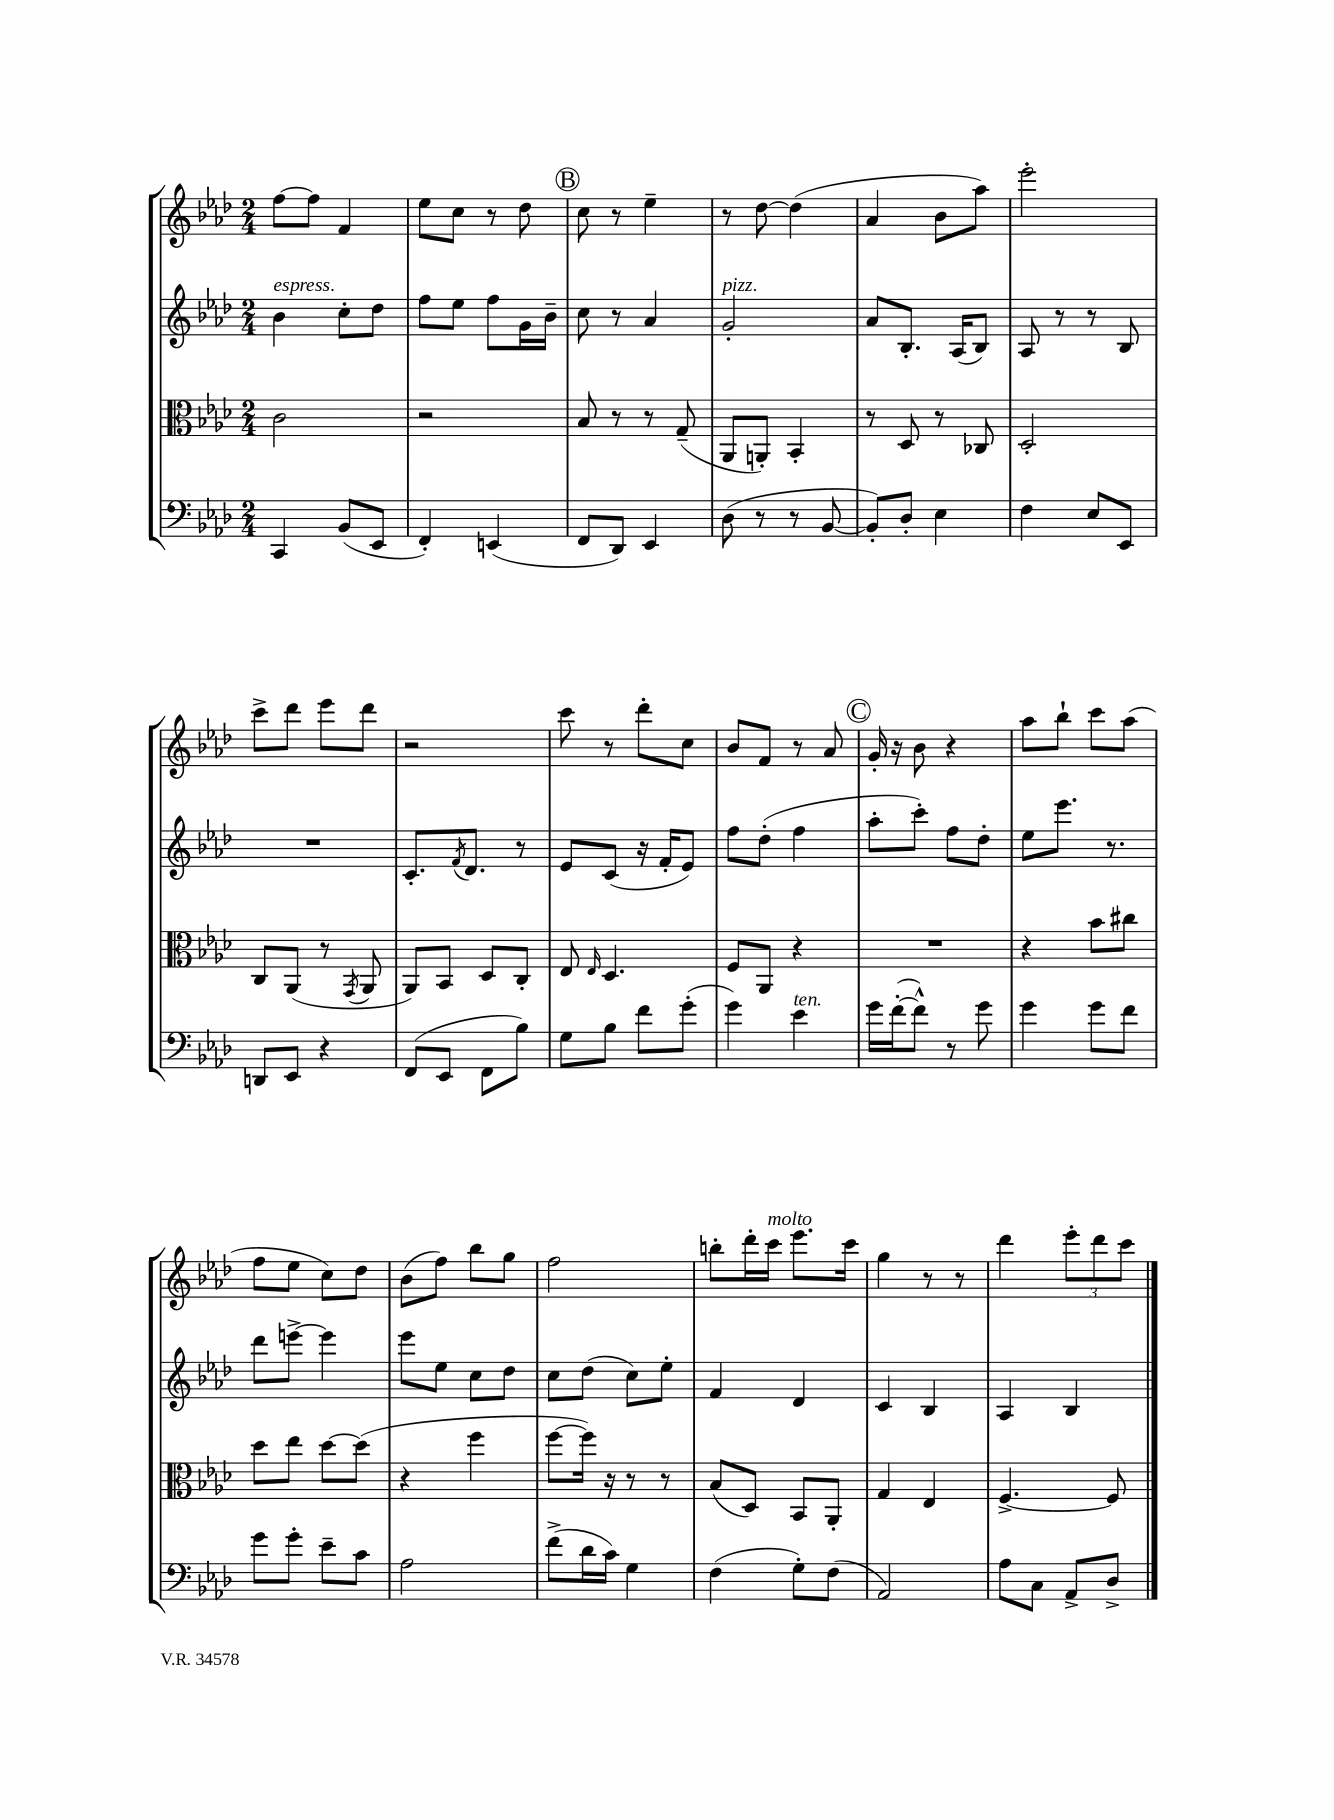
<<
\new StaffGroup <<
\new Staff = "s0" {
    \clef treble \key aes \major \numericTimeSignature \time 2/4
    f''8~ f''8 f'4 |
    ees''8 c''8 r8 des''8 |
    \mark \markup { \circle "B" } c''8 r8 ees''4-- |
    r8 des''8~ des''4( |
    aes'4 bes'8 aes''8) |
    ees'''2-. |
    c'''8-> des'''8 ees'''8 des'''8 |
    r2 |
    c'''8 r8 des'''8-. c''8 |
    bes'8 f'8 r8 aes'8 |
    \mark \markup { \circle "C" } g'16-. r16 bes'8 r4 |
    aes''8 bes''8-! c'''8 aes''8( |
    f''8 ees''8 c''8) des''8 |
    bes'8( f''8) bes''8 g''8 |
    f''2 |
    b''8-. des'''16-. c'''16^\markup { \italic "molto" } ees'''8. c'''16 |
    g''4 r8 r8 |
    des'''4 \tuplet 3/2 { ees'''8-. des'''8 c'''8 } \bar "|." |
}
\new Staff = "s1" {
    \clef treble \key aes \major \numericTimeSignature \time 2/4
    bes'4^\markup { \italic "espress." } c''8-. des''8 |
    f''8 ees''8 f''8 g'16 bes'16-- |
    \mark \markup { \circle "B" } c''8 r8 aes'4 |
    g'2-.^\markup { \italic "pizz." } |
    aes'8 bes8.-. aes16( bes8) |
    aes8 r8 r8 bes8 |
    R2 |
    c'8.-. \acciaccatura { f'8 } des'8. r8 |
    ees'8 c'8( r16 f'16-. ees'8) |
    f''8 des''8-.( f''4 |
    \mark \markup { \circle "C" } aes''8-. c'''8-.) f''8 des''8-. |
    ees''8 ees'''8. r8. |
    des'''8 e'''8~-> e'''4 |
    ees'''8 ees''8 c''8 des''8 |
    c''8 des''8( c''8) ees''8-. |
    f'4 des'4 |
    c'4 bes4 |
    aes4 bes4 \bar "|." |
}
\new Staff = "s2" {
    \clef alto \key aes \major \numericTimeSignature \time 2/4
    c'2 |
    r2 |
    \mark \markup { \circle "B" } bes8 r8 r8 g8--( |
    aes,8 a,8-.) bes,4-. |
    r8 des8 r8 ces8 |
    des2-. |
    c8 aes,8( r8 \acciaccatura { g,8 } aes,8 |
    aes,8) bes,8 des8 c8-. |
    ees8 \grace { ees16 } des4. |
    f8 aes,8 r4 |
    \mark \markup { \circle "C" } R2 |
    r4 bes'8 cis''8 |
    des''8 ees''8 des''8~ des''8( |
    r4 f''4 |
    f''8~ f''16) r16 r8 r8 |
    bes8( des8) bes,8 aes,8-. |
    g4 ees4 |
    f4.~-> f8 \bar "|." |
}
\new Staff = "s3" {
    \clef bass \key aes \major \numericTimeSignature \time 2/4
    c,4 bes,8( ees,8 |
    f,4-.) e,4( |
    \mark \markup { \circle "B" } f,8 des,8) ees,4 |
    des8( r8 r8 bes,8~ |
    bes,8-.) des8-. ees4 |
    f4 ees8 ees,8 |
    d,8 ees,8 r4 |
    f,8( ees,8 f,8 bes8) |
    g8 bes8 f'8 g'8-.( |
    g'4) ees'4^\markup { \italic "ten." } |
    \mark \markup { \circle "C" } g'16 f'16~-.( f'8-^) r8 g'8 |
    g'4 g'8 f'8 |
    g'8 g'8-. ees'8-- c'8 |
    aes2 |
    f'8->( des'16 c'16) g4 |
    f4( g8-.) f8( |
    aes,2) |
    aes8 c8 aes,8-> des8-> \bar "|." |
}
>>
>>
\layout { \context { \Score \remove "Bar_number_engraver" } }
